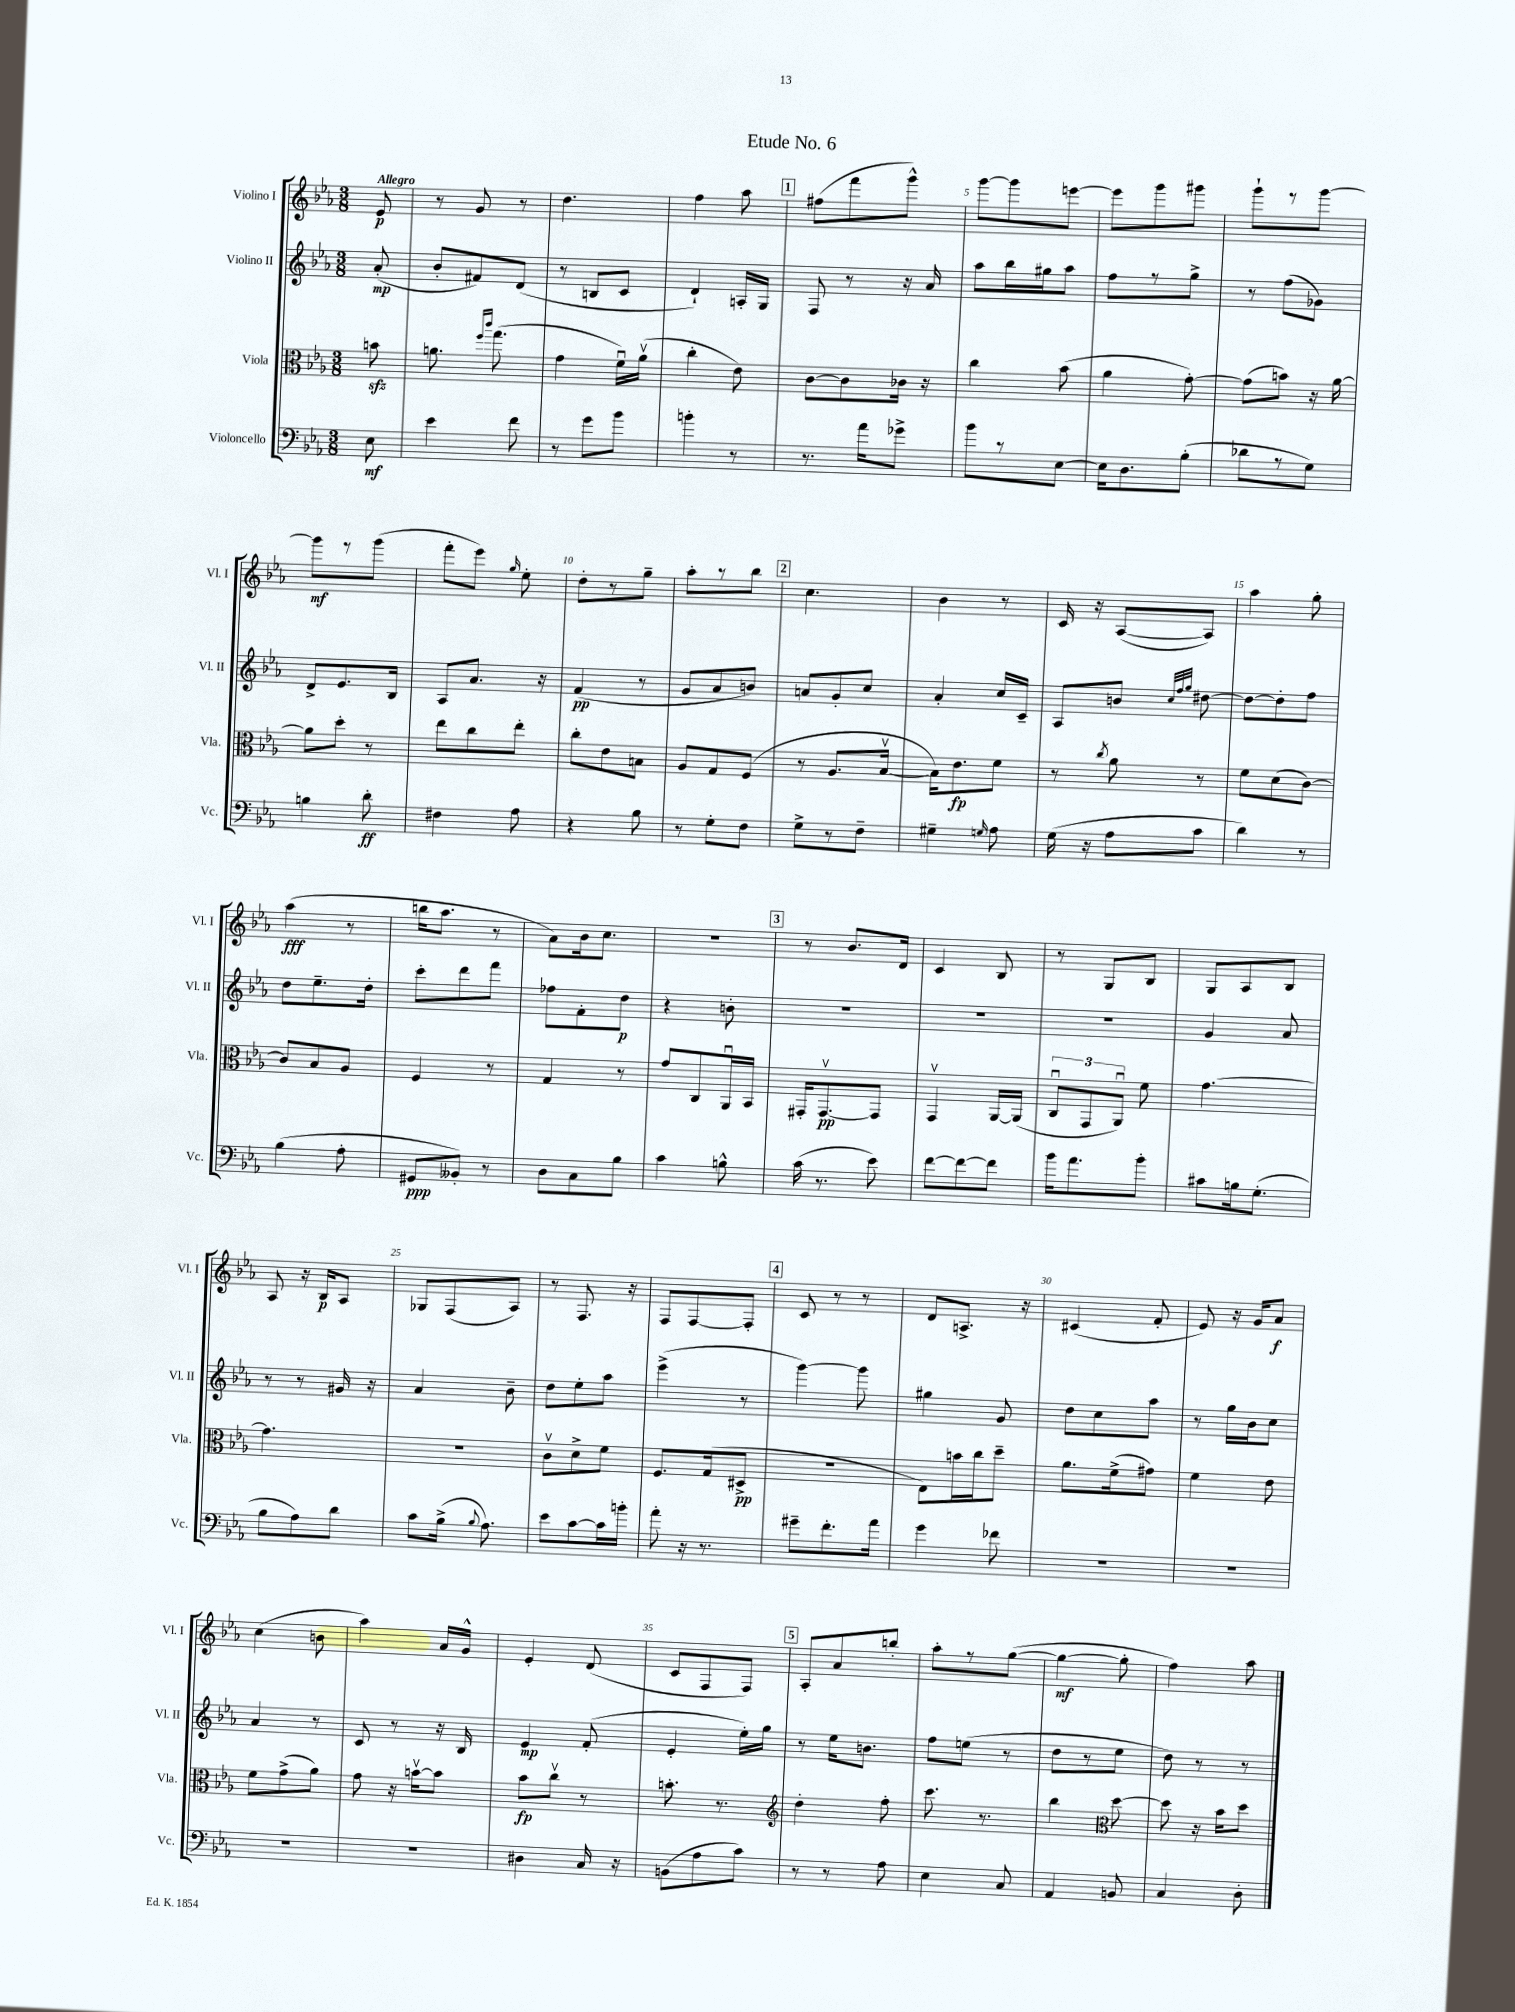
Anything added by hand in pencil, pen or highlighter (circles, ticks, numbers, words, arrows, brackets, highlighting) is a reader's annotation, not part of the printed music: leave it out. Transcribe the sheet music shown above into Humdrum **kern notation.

**kern	**kern	**kern	**kern
*staff4	*staff3	*staff2	*staff1
*clefF4	*clefC3	*clefG2	*clefG2
*k[b-e-a-]	*k[b-e-a-]	*k[b-e-a-]	*k[b-e-a-]
*M3/8	*M3/8	*M3/8	*M3/8
8E-\	8b\	(8a-'/	8e-/
=	=	=	=
4e-\	8.a\	8b-'/L	8r
.	.	8f#/)	8g/
.	16qqff/LL	.	.
.	16qqccc/JJ	.	.
.	(8.gg\	.	.
8f\	.	(8d/J	8r
=	=	=	=
8r	4g\	8r	4.dd\
8g\L	.	8B/L	.
8b-\J	16fu\LL)	8c/J	.
.	(16a-v\JJ	.	.
=	=	=	=
4b'\	4cc'\	4d`/)	4ff\
8r	8e-\)	16A'/LL	8aa-\
.	.	16G/JJ	.
=	=	=	=
8.r	[8c\L	8F/	(8ff#\L
.	8c\]	8r	8fff\
16a-\LK	.	.	.
8g-^\J	16c-\Jk	16r	8ggg^^\J)
.	16r	16a-/	.
=	=	=	=
8b-\L	4cc\	8aa-\L	[8ggg\L
8r	.	16bb-\L	8ggg\]
.	.	16gg#\J	.
[8E-\J	(8b-\	8aa-\J	[8eee\J
=	=	=	=
16E-\]LK	4a-\	8ff\L	8eee\]L
8.D\	.	.	.
.	.	8r	8ggg\
(8B-'\J	[8g'\)	8gg^\J	8ggg#\J
=	=	=	=
8d-\L	(8g\]L	8r	8ggg`\L
8r	8b\J)	(8ff\L	8r
8G\J)	16r	8g-\J)	[8ggg\J
.	[16a-\	.	.
=	=	=	=
4B\	8a-\]L	8d^/L	8ggg\]L
.	8dd'\J	8.e-/	8r
8d'\	8r	.	(8ggg\J
.	.	16B-/Jk	.
=	=	=	=
4F#\	8ee-\L	8A-/L	8fff'\L
.	8cc\	8.a-/J	8eee-\J)
.	.	.	16qqgg/
8A-\	8ee-'\J	.	8ee-'\
.	.	16r	.
=	=	=	=
4r	8cc'\L	(4f/	8dd'\L
.	8e-\	.	8r
8B-\	8B\J	8r	8gg~\J
=	=	=	=
8r	8A-/L	8g/L	8aa-'\L
8G'\L	8G/	8a-/	8r
8F\J	(8F/J	8b/J)	8bb-\J
=	=	=	=
8G^\L	8r	8a/L	4.cc\
8r	8.A-/L	8g'/	.
8F~\J	.	8cc/J	.
.	[16B-v/Jk	.	.
=	=	=	=
4G#~\	16B-\]LK)	4a-'/	4b-\
.	8.e-\	.	.
16qqG/	.	.	.
8A-\	8f\J	16cc/LL	8r
.	.	16c~/JJ	.
=	=	=	=
(16G\	8r	8A-/L	16c/
16r	.	.	16r
.	8qcc/	.	.
8A-\L	8a-\	8b/J	([8A-/L
.	.	32qqcc/LLL	.
.	.	32qqff/	.
.	.	32qqgg/JJJ	.
8c\J	8r	[8dd#\	8A-/]J)
=	=	=	=
4d\)	8f\L	8dd#\_L	4aa-\
.	(8d\	8dd#'\]	.
8r	[8c\J)	8ff\J	8gg'\
=	=	=	=
(4B-\	8c/]L	8dd\L	(4aa-\
.	8B-/	8.ee-~\	.
8A-'\	8A-/J	.	8r
.	.	16dd'\Jk	.
=	=	=	=
8GG#/L	4F/	8ccc'\L	16bb\LK
.	.	.	8.aa-\J
8BB--'/J)	.	8ddd\	.
8r	8r	8fff\J	8r
=	=	=	=
8D\L	4G/	8ff-\L	8a-\L)
8C\	.	8f'\	16b-\k
.	.	.	8.cc\J
8B-\J	8r	8dd\J	.
=	=	=	=
4c\	8g/L	4r	4.r
.	8C/	.	.
8B^^\	16AA-u/L	8b'\	.
.	16BB-/JJ	.	.
=	=	=	=
(16c\	16GG#'/LK	4.r	8r
8.r	[8.GG#v/	.	.
.	.	.	8.b-/L
8e-\)	8GG#/]J	.	.
.	.	.	16d/Jk
=	=	=	=
[8f\L	4GGv/	4.r	4c/
8f\_	.	.	.
8f\]J	[16AA-/LL	.	8B-/
.	(16AA-/]JJ	.	.
=	=	=	=
16b-\LK	12Cu/L	4.r	8r
8.a-\	.	.	.
.	12GG/	.	.
.	.	.	8G/L
.	12AA-u/J)	.	.
8b-'\J	8f\	.	8B-/J
=	=	=	=
8c#\L	[4.g\	4g/	8G/L
16B\k	.	.	8A-/
(8.G'\J	.	.	.
.	.	8a-/	8B-/J
=	=	=	=
8B-\L	4.g\]	8r	8A-/
8A-\)	.	8r	16r
.	.	.	16B-/LK
8d\J	.	16g#/	8A-/J
.	.	16r	.
=	=	=	=
8c\L	4.r	4a-/	8G-/L
(16B-^\Jk	.	.	(8F/
8qqB-/	.	.	.
8.A-\)	.	.	.
.	.	8b-~\	8A-/J)
=	=	=	=
8e-\L	8cv\L	8dd\L	8r
[8c\	8d^\	8ee-'\	8.F/
16c\]L	8f\J	8aa-\J	.
16b'\JJ	.	.	16r
=	=	=	=
8a-'\	8.F/L	(4eee-^\	8F/L
16r	.	.	[8F/
8.r	(16G/k	.	.
.	8D#^/J	8r	8F'/]J
=	=	=	=
8g#~\L	4.r	[4ggg\)	8c/
8.f'\	.	.	8r
.	.	8ggg\]	8r
16a-\Jk	.	.	.
=	=	=	=
4g\	8E-\L)	4gg#\	8d/L
.	16b\L	.	8.A^/J
.	16cc\J	.	.
8f-\	8dd~\J	8g/	.
.	.	.	16r
=	=	=	=
4.r	8.a-\L	8dd\L	(4c#/
.	.	8cc\	.
.	(16f^\k	.	.
.	8g#\J)	8aa-\J	8f'/
=	=	=	=
4.r	4f\	8r	8e-/)
.	.	16gg\LL	16r
.	.	16b-\J	16g/LK
.	8e-\	8cc\J	8a-/J
=	=	=	=
4.r	8f\L	4a-/	(4cc\
.	(8g^\	.	.
.	8a-\J)	8r	8b\
=	=	=	=
4.r	8g\	8c/	4aa-\)
.	16r	8r	.
.	[16bv\LK	.	.
.	8b\]J	16r	16a-/LL
.	.	16B-/	16g^^/JJ
=	=	=	=
4D#\	8b-\L	4e-/	4e-'/
.	8ccv\J	.	.
16C/	8r	(8f'/	(8d/
16r	.	.	.
=	=	=	=
(8BB\L	8.b'\	4e-'/	8c/L
8A-\	.	.	8F/
.	8.r	.	.
8c\J)	.	16ee-'\LL)	8F/J)
.	.	16gg\JJ	.
=	=	=	=
*	*clefG2	*	*
8r	4dd'\	8r	8A-'/L
8r	.	16ee-\LK	8a-/
.	.	8.b\J	.
8A-\	8ff'\	.	8bb'/J
=	=	=	=
4E-\	8.ccc\	8ff\L	8aa-'\L
.	.	(8ee\J	8r
.	8.r	.	.
8C/	.	8r	([8gg\J
=	=	=	=
4AA-/	4bb-\	8dd\L	4gg\_
.	.	8r	.
*	*clefC3	*	*
8BB/	[8dd\	8ee-\J	8gg'\]
=	=	=	=
4C/	8dd\]	8dd\)	4ff\)
.	16r	8r	.
.	16b-\LK	.	.
8D'\	8dd\J	8r	8aa-\
==	==	==	==
*-	*-	*-	*-
